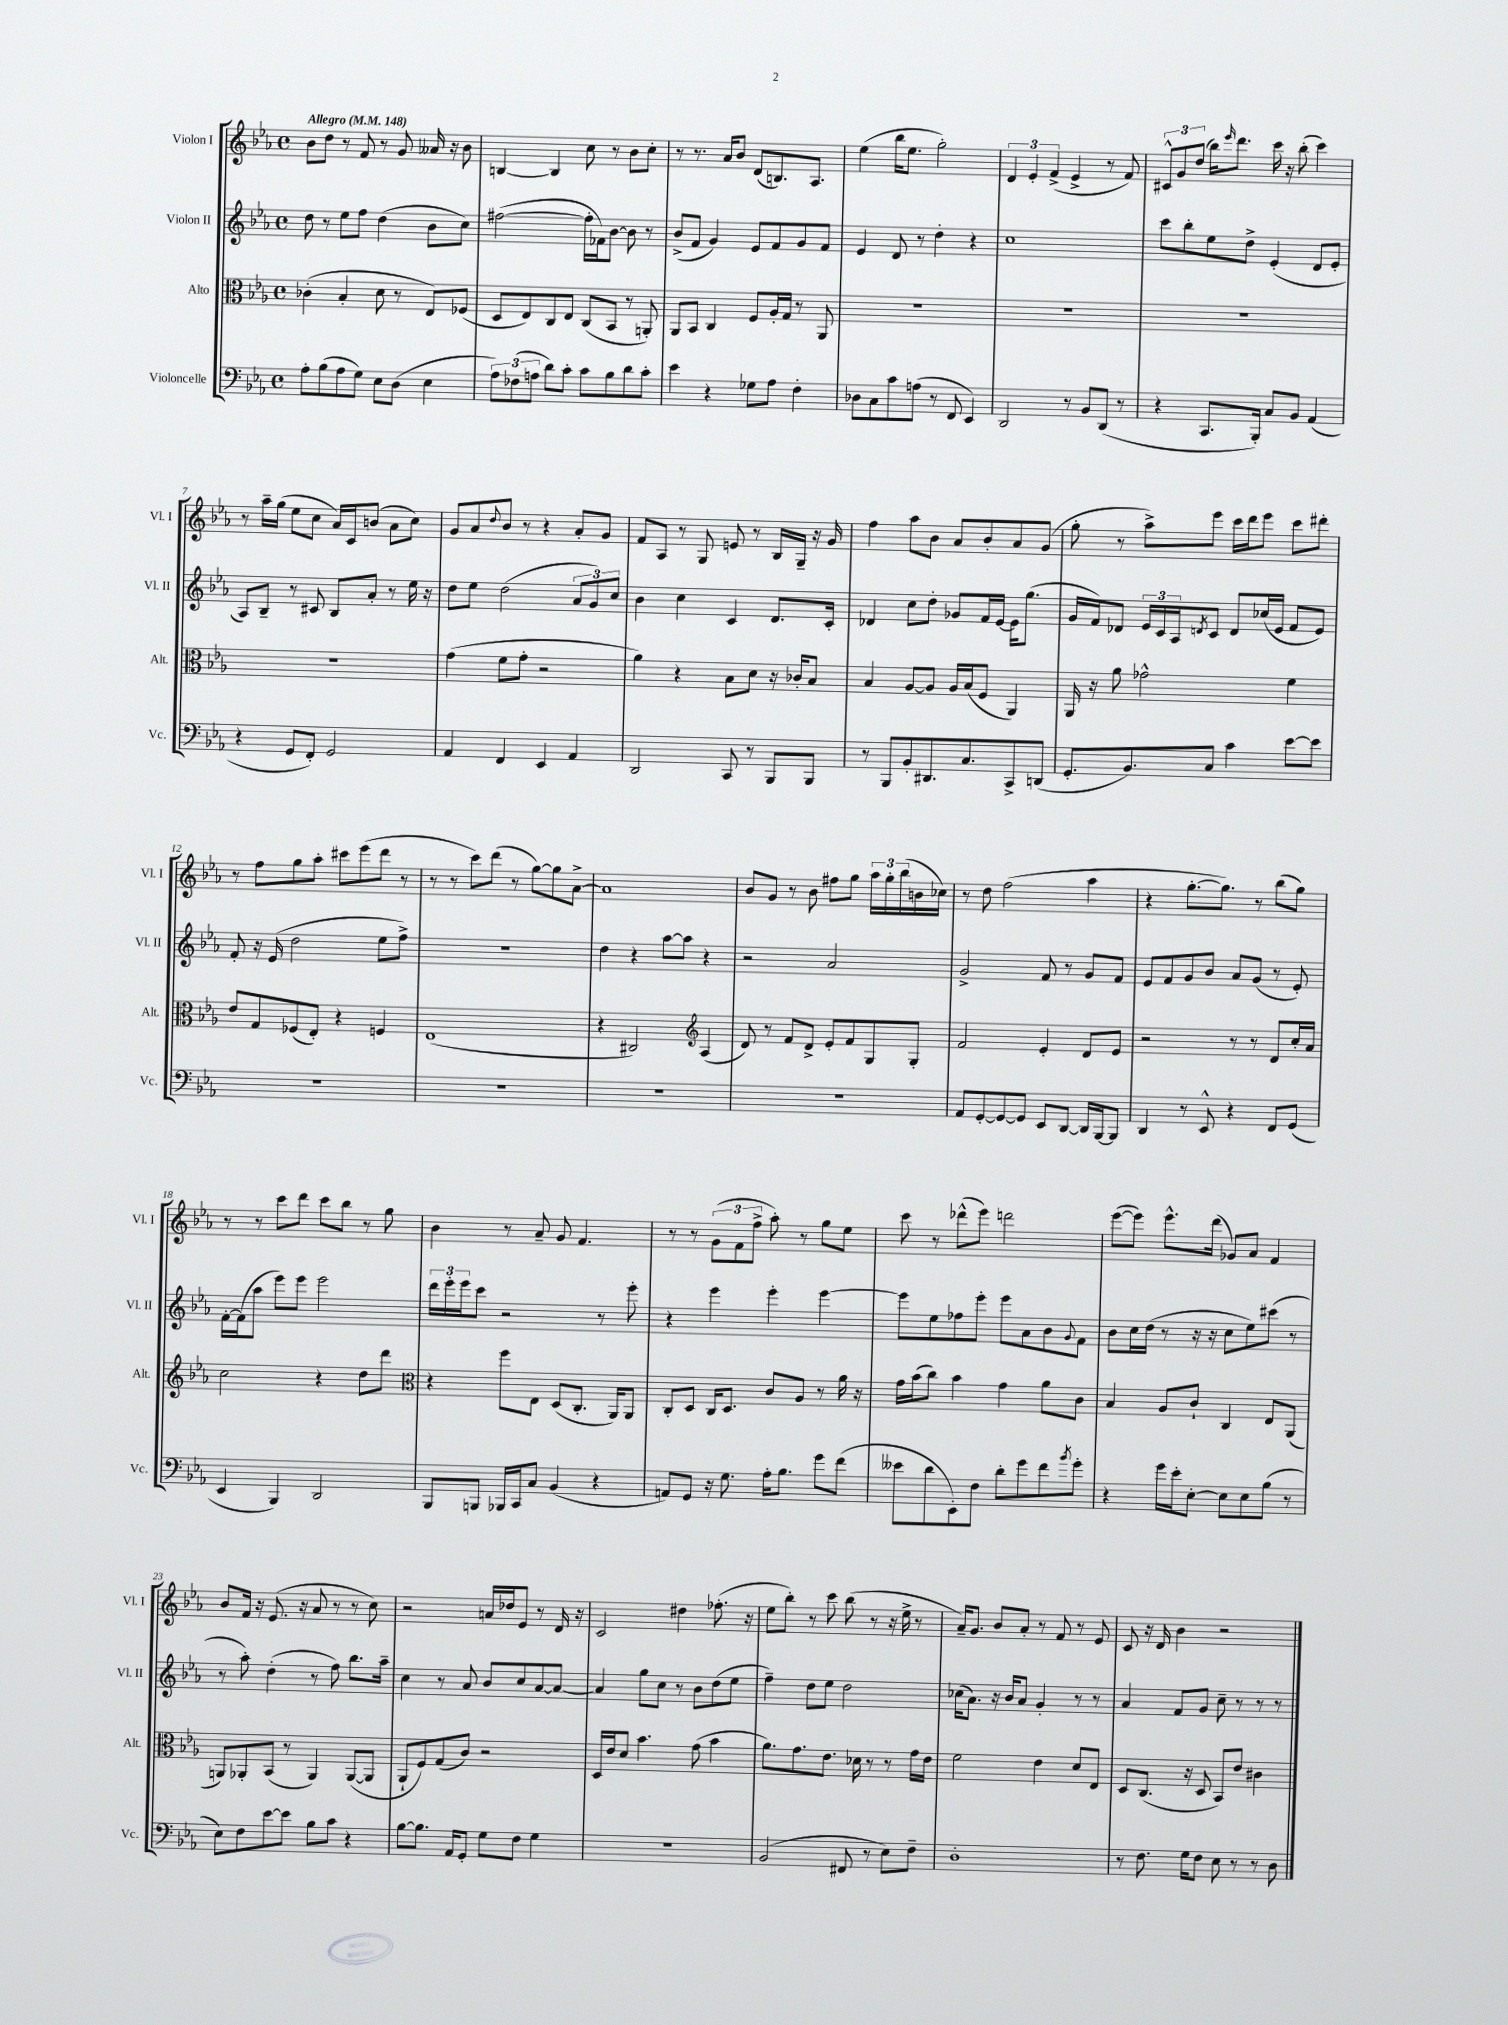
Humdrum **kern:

**kern	**kern	**kern	**kern
*staff4	*staff3	*staff2	*staff1
*clefF4	*clefC3	*clefG2	*clefG2
*k[b-e-a-]	*k[b-e-a-]	*k[b-e-a-]	*k[b-e-a-]
*M4/4	*M4/4	*M4/4	*M4/4
*met(c)	*met(c)	*met(c)	*met(c)
*MM148	*MM148	*MM148	*MM148
8A-'\L	(4c-'\	8dd\	8b-\L
(8B-\	.	8r	8dd\J
8A-\	4B-'/	8ee-\L	8r
8G\J)	.	8ff\J	8f/
8E-\L	8d\	(4dd\	8r
(8D\J	8r	.	8g/
4E-\	8E-/L)	8b-\L	16a--/
.	.	.	16r
.	(8F-/J	8cc\J)	8b-\
=	=	=	=
12A-\L)	8D/L	([2ff#\	[4B/
(12F-\	.	.	.
.	8E-/)	.	.
12A\J	.	.	.
8d\L)	8C/	.	4B/]
8c'\J	8E-/J	.	.
8c\L	(8C/L	16ff#'\]LL	8cc\
.	.	16f-\J)	.
8B-\	8BB-/J	[8b-\J	8r
8d\	8r	8b-\]	8b-\L
8c'\J	8AA'/)	8r	8cc'\J
=	=	=	=
4e-\	8AA-/L	(8b-^/L	8r
.	8BB-/J	8f/J	8.r
4r	4C/	4g/)	.
.	.	.	16a-/LK
.	.	.	8b-/J
8G-\L	8F/L	8e-/L	(8d/L
8A-\J	16A-'/L	8f/	8.B/)
.	16G/JJ	.	.
4F'\	8r	8g/	.
.	.	.	8.A-/J
.	8AA-/	8f/J	.
=	=	=	=
8D-\L	1r	4e-/	(4ee-\
8C\	.	.	.
8c\	.	8d/	16bb-\LK
.	.	.	8.ee-\J
(8A\J	.	8r	.
8r	.	4dd'\	2gg'\)
8FF/	.	.	.
4EE-/)	.	4r	.
=	=	=	=
2DD/	1r	1cc	6d/
.	.	.	6e-'/
.	.	.	(6f^/
8r	.	.	4e-^/
8BB-/L	.	.	.
(8DD/J	.	.	8r
8r	.	.	8f/)
=	=	=	=
4r	1r	8ccc\L	12c#^^/L
.	.	.	12g/
.	.	8bb-'\	.
.	.	.	(12dd/J
8.CC/L	.	8ee-\	16bb-\LK)
.	.	.	16qqeee-/
.	.	.	8.ddd\J
.	.	8dd^\J	.
16BBB-'/Jk)	.	.	.
8C/L	.	(4e-'/	16ccc\
.	.	.	16r
8BB-/J	.	.	(8bb-'\
(4AA-/	.	8d/L	4ccc\)
.	.	8e-'/J	.
=	=	=	=
4r	1r	8A-/L)	8r
.	.	8B-~/J	16aa-~\LL
.	.	.	(16gg\JJ
8GG/L	.	8r	8ee-\L
8FF'/J)	.	8c#/	8cc\J
2GG/	.	8B-/L	16a-/LL)
.	.	.	16c/J
.	.	8a-'/J	(8b/J
.	.	8r	8a-\L
.	.	16ee-\	8cc\J)
.	.	16r	.
=	=	=	=
4AA-/	(4g\	8dd\L	8g/L
.	.	8ee-\J	8a-/
.	.	.	8qqdd/
4FF/	8f\L	(2dd\	8b-/J
.	8g'\J	.	8r
4EE-/	2r	.	4r
4AA-/	.	12a-/L	8a-'/L
.	.	12g/)	.
.	.	.	8g/J
.	.	12cc/J	.
=	=	=	=
2DD/	4a-\)	4b-\	8f/L
.	.	.	8A-/J
.	4r	4cc\	8r
.	.	.	8G/
8CC/	8B-\L	4c/	8e/
8r	8d\J	.	8r
8BBB-/L	16r	8.d/L	16B-/LL
.	16c-'/LK	.	16G~/JJ
8BBB-/J	8B-/J	.	16r
.	.	16c'/Jk	16g/
=	=	=	=
8r	4B-/	4d-/	4ff\
8BBB-/L	.	.	.
8BB-'/	[8A-/L	8cc\L	8aa-\L
8.DD#/	8A-/]J	8dd'\J	8b-\J
.	16A-/LL	8g-/L	8a-/L
8.C/	(16B-/J	.	.
.	8F/J	16f/L	8b-'/
.	.	[16e-/JJ	.
8CC^/	4AA-/)	16e-\]LK	8a-/
.	.	(8.gg\J	.
(8DD/J	.	.	(8g/J
=	=	=	=
8.GG'/L	16AA-/	16g/LL	8gg'\
.	16r	16f/J)	.
.	8a-\	8d-/J	8r
8.BB-/)	.	.	.
.	2g-^^\	24e-/LL	8aa-^\L)
.	.	24c/	.
.	.	24A-/J	.
.	.	8qd/	.
8C/J	.	8c/J	8eee-\J
4c\	.	8d/L	16ccc\LL
.	.	.	16ddd\J
.	.	(16cc-/L	8eee-\J
.	.	16e-/JJ	.
[8e-\L	4f\	8f/L	8ccc\L
8e-\]J	.	8e-/J)	8ddd#'\J
=	=	=	=
1r	8e-/L	8f'/	8r
.	8G/	16r	8ff\L
.	.	(16e-/	.
.	(8F-/	2dd\	8gg\
.	8E-'/J)	.	8aa-'\J
.	4r	.	8ccc#\L
.	.	.	(8eee-\
.	4F/	8ee-\L	8ddd\J
.	.	8ff^\J)	8r
=	=	=	=
1r	(1E-	1r	8r
.	.	.	8r
.	.	.	8ccc\L)
.	.	.	(8ddd\J
.	.	.	8r
.	.	.	[8gg\L)
.	.	.	8gg\]
.	.	.	[8a-^\J
=	=	=	=
1r	4r	4dd\	1a-]
.	2C#/)	4r	.
.	.	[8aa-\L	.
.	.	8aa-\]J	.
*	*clefG2	*	*
.	(4A-/	4r	.
=	=	=	=
1r	8d/)	2r	8b-/L
.	8r	.	8g/J
.	8f/L	.	8r
.	8d^/J	.	8b-\
.	8e-'/L	2a-/	8ff#\L
.	8f/	.	8gg\J
.	8G/	.	24aa-\LL
.	.	.	24gg'\
.	.	.	(24bb-\
.	8G'/J	.	16b\
.	.	.	16cc-\JJ)
=	=	=	=
8AA-/L	2f/	2g^/	8r
[8GG'/	.	.	8dd\
8GG/_	.	.	(2ff\
8GG/]J	.	.	.
8EE-/L	4e-'/	8f/	.
[8DD/J	.	8r	.
16DD/]LL	8d/L	8g/L	4aa-\
[16BBB-/J	.	.	.
8BBB-/]J	8e-/J	8f/J	.
=	=	=	=
4DD/	2r	8e-/L	4r
.	.	8f/	.
8r	.	8g/	[8.gg'\L
8EE-^^/	.	8b-/J	.
.	.	.	8.gg\]J)
4r	8r	8a-/L	.
.	8r	(8g/J	8r
8FF/L	8d/L	8r	(8bb-\L
(8GG/J	16cc'/L	8e-'/)	8gg\J)
.	16a-/JJ	.	.
=	=	=	=
4EE-/	2cc\	[16f'\LL	8r
.	.	(16f\]J	.
.	.	8aa-\J	8r
4BBB-/)	.	8eee-\L)	8ccc\L
.	.	8eee-\J	8ddd\J
2DD/	4r	2eee-\	8ccc\L
.	.	.	8bb-\J
.	8dd\L	.	8r
.	8ddd\J	.	8gg\
=	=	=	=
*	*clefC3	*	*
8BBB-/L	4r	24ddd\LL	4b-\
.	.	24eee-'\	.
.	.	24eee-\J	.
8BBB/J	.	8ccc\J	.
16BBB-/LL	8ff\L	2r	8r
16CC/J	.	.	.
8C/J	8E-\J	.	8a-~/
(4BB-/	(8D/L	.	8g/
.	8.C'/J	.	4.f/
4r	.	8r	.
.	16AA-/LK)	.	.
.	8AA-/J	8eee-'\	.
=	=	=	=
8AA/L)	8C'/L	4r	8r
8GG/J	8D/J	.	8r
16r	16C/LK	4eee-\	(12g\L
8.G\	8.D/J	.	.
.	.	.	12f\
.	.	.	12ff^\J
16A-'\LK	8c/L	4eee-'\	8aa-'\)
8.B-\J	.	.	.
.	8A-/J	.	8r
8g\L	8r	[4eee-\	8gg\L
(8f\J	16a-\	.	8ee-\J
.	16r	.	.
=	=	=	=
8e--\L	16g\LL	8eee-\]L	8ccc\
.	(16b-\J	.	.
8d\	8cc\J)	8ee-\	8r
8EE-'\)	4b-\	8ff-\	(8ddd-^^\L
8F\J	.	8eee-'\J	8eee-\J)
8d'\L	4g\	8eee-\L	2ddd\
8g\	.	8a-\	.
8f\	8a-\L	8b-\	.
8qb-/	.	8qqg/	.
8g'\J	8c\J	8f\J	.
=	=	=	=
4r	4B-/	8b-\L	([8eee-\L
.	.	16cc\L	8eee-\]J)
.	.	(16dd\JJ	.
16g\LL	8A-/L	8r	8.eee-^^\L
16e-'\J	.	.	.
[8E-'\J	8c`/J	16r	.
.	.	16r	(16ddd\Jk
8E-\]L	4C/	8cc\L	8g-/L)
8E-\	.	8ee-\)	8a-/J
(8B-\J	8E-/L	(8ccc#\J	4f/
8r	(8AA-/J	8r	.
=	=	=	=
8E-\L)	8AA/L)	8r	8b-/L
8F\	8AA-'/	8aa-'\)	16f/Jk
.	.	.	16r
[8e-\	(8BB-/J	(4dd'\	(8.e-/
8e-\]J	8r	.	.
.	.	.	16r
8B-\L	4AA-/)	8r	8a-/
8c\J	.	8ff\)	8r
4r	([8AA-/L	8.bb-\L	8r
.	8AA-/]J	.	8cc\)
.	.	16aa-~\Jk	.
=	=	=	=
[8B-\L	8AA-`/L	4cc\	2r
8.B-\]J	8F/)	.	.
.	(8G/	8r	.
16AA-/LK	.	.	.
8GG'/J	8c/J)	8a-/	.
8G\L	2r	8b-/L	16a/LL
.	.	.	16dd-/J
8F\J	.	8cc/	8e-/J
4G\	.	[8a-/	8r
.	.	8a-/_J	16d/
.	.	.	16r
=	=	=	=
1r	16D/LL	4a-/]	2c/
.	16e-/J	.	.
.	8d/J	.	.
.	4.b-\	8gg\L	.
.	.	8cc\J	.
.	.	8r	4dd#\
.	(8g\	8b-\L	.
.	4b-\	(8dd\	(8.ff-'\
.	.	8ee-\J	.
.	.	.	16r
=	=	=	=
(2BB-/	8.a-\L)	4ff~\)	8ee-\L
.	.	.	8bb-'\J)
.	8.g\	.	.
.	.	8dd\L	8r
.	8.e-\J	8ee-\J	8ccc\
8FF#/	.	2dd\	(8bb-\
.	16d-\	.	.
8r	8r	.	8r
8E-\L)	8r	.	16r
.	.	.	16ee-^\
8F~\J	16g\LL	.	8r
.	16e-\JJ	.	.
=	=	=	=
1D'	2f\	(16cc-\LK	16a-~/LK)
.	.	8.a-\J)	8.g/J
.	.	16r	8b-/L
.	.	16b-/LK	.
.	.	8a-/J	8a-'/J
.	4e-\	4g'/	8r
.	.	.	8f/
.	8d/L	8r	8r
.	8E-/J	8r	8e-/
=	=	=	=
8r	8D/L	4a-/	8c/
8.F\	(8.C/J	.	16r
.	.	.	16d/
.	.	8f/L	4b-\
16G\LK	16r	.	.
8F\J	8D/	8g/J	.
8E-\	8BB-/L)	8cc~\	2r
8r	8e-/J	8r	.
8r	4c#\	8r	.
8D\	.	8r	.
==	==	==	==
*-	*-	*-	*-
